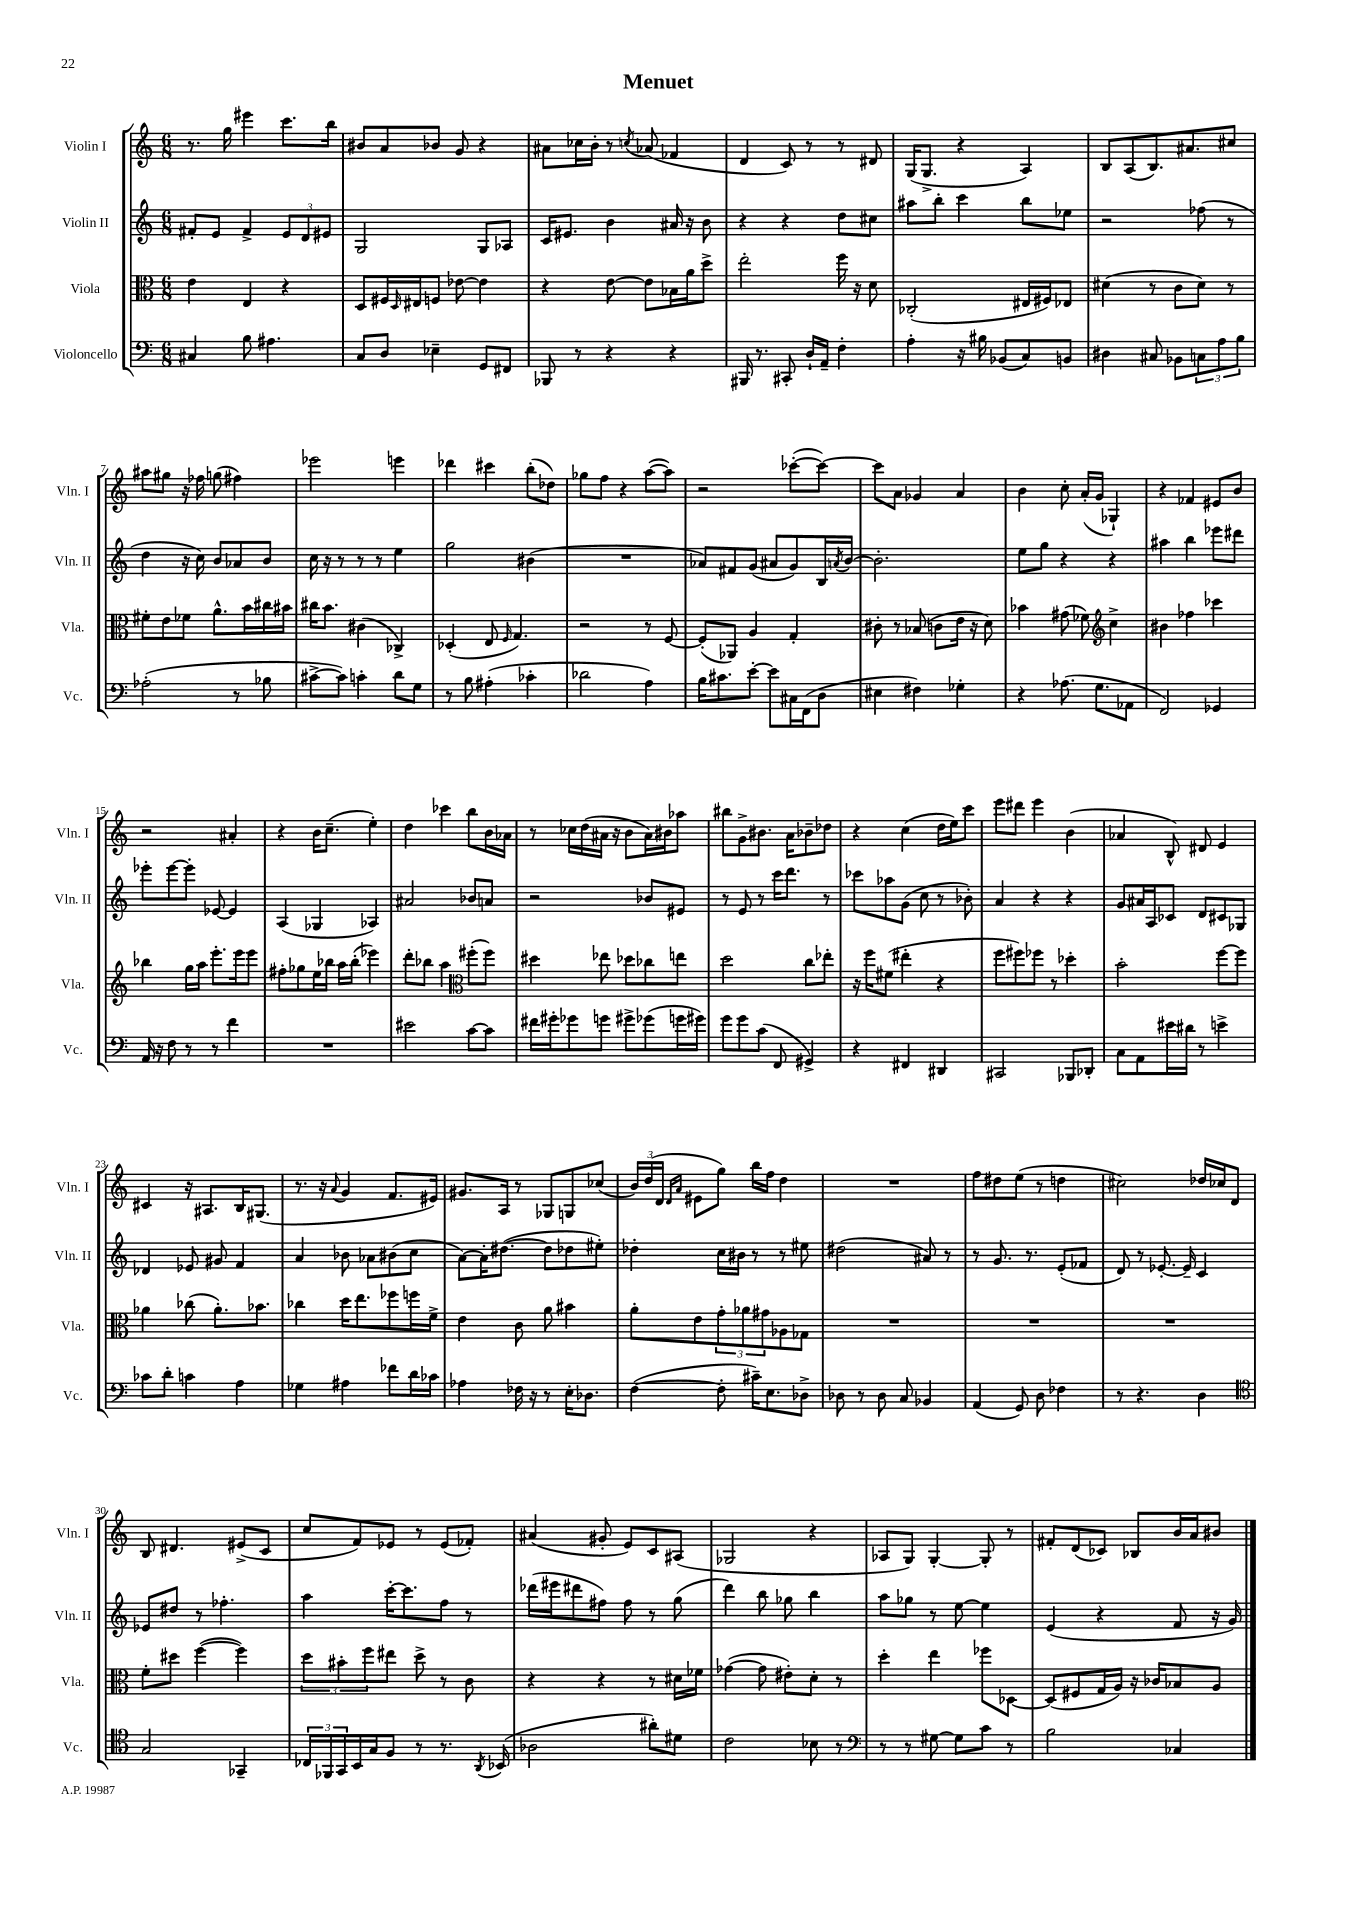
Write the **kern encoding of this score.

**kern	**kern	**kern	**kern
*part4	*part3	*part2	*part1
*staff4	*staff3	*staff2	*staff1
*I"Violoncello	*I"Viola	*I"Violin II	*I"Violin I
*I'Vc.	*I'Vla.	*I'Vln. II	*I'Vln. I
*clefF4	*clefC3	*clefG2	*clefG2
*k[]	*k[]	*k[]	*k[]
*M6/8	*M6/8	*M6/8	*M6/8
=1	=1	=1	=1
4C#X/	4e\	8f#X'/L	8.r
.	.	8e/J	.
.	.	.	16gg\
8B\	4E/	4f#^/	4eee#X\
4.A#X\	.	.	.
.	4r	12e/L	8.ccc\L
.	.	12d/	.
.	.	12e#X/J	.
.	.	.	16bb\Jk
=2	=2	=2	=2
8C/L	8D/L	2G/	8b#X/L
8D/J	16F#X/L	.	8a/
.	16qqD/	.	.
.	16E#X/J	.	.
4E-X~\	8Fn/J	.	8b-X/J
.	[8e-X\	.	8g/
8GG/L	4e-\]	8G/L	4r
8FF#X/J	.	8A-X/J	.
=3	=3	=3	=3
8BBB-X/	4r	16c/KL	8a#X\L
.	.	8.e#X/J	.
8r	.	.	16cc-X\L
.	.	.	16b'\JJ
4r	[8e\	4b\	8r
.	.	.	8qccn/
.	8e\L]	.	(8a-X/
4r	16B-X\L	16a#X/	4f-X/
.	16a\J	16r	.
.	8dd^\J	8b\	.
=4	=4	=4	=4
16BBB#X/	2ee'\	4r	4d/
8.r	.	.	.
8CC#X'/	.	4r	8c/)
16D`/LL	.	.	8r
16AA~/JJ	.	.	.
4F'\	16ff\	8dd\L	8r
.	16r	.	.
.	8d\	8cc#X\J	8d#X/
=5	=5	=5	=5
4A'\	(2C-X'/	8aa#X\L	(16G/KL
.	.	.	8.G^/J
.	.	8bb'\J	.
16r	.	4ccc\	4r
16B#X\	.	.	.
(8BB-X/L	.	.	.
8C/)	16E#X/LL	8bb\L	4A/)
.	16F#X/J)	.	.
8BBn/J	8E-X/J	8ee-X\J	.
=6	=6	=6	=6
4D#X\	(4d#X\	2r	8B/L
.	.	.	(8A/
8C#X/	8r	.	8.B/)
8BB-X\L	8c\L	.	.
.	.	.	8.a#X/
12Cn\	8d#\J)	(8ff-X\	.
12A\	.	.	.
.	8r	8r	8cc#X/J
12B\J	.	.	.
!!LO:LB:g=z
=7	=7	=7	=7
(2A-X'\	8f#X'\L	4dd\	8aa#X\L
.	8e\	.	8gg#X\J
.	8f-X\J	16r	16r
.	.	16cc\)	16ff-X\
.	8.a^^\L	8b/L	(8ggn\
8r	.	8a-X/	4ff#X\)
.	16b\L	.	.
8B-X\	16cc#X\	8b/J	.
.	16b#X\JJ	.	.
=8	=8	=8	=8
[8c#X^\L	16cc#X\KL	16cc\	2eee-X\
.	8.b\J	16r	.
8c#\J])	.	8r	.
4cn'\	(4c#X\	8r	.
.	.	8r	.
8d\L	4C-X^/)	4ee\	4eeen\
8G\J	.	.	.
=9	=9	=9	=9
8r	(4D-X'/	2gg\	4ddd-X\
8B\	.	.	.
(4A#X'\	8E/	.	4ccc#X\
.	16qqF/	.	.
.	4.G/)	.	.
4c-X'\	.	(4b#X\	(8bb'\L
.	.	.	8dd-X\J)
=10	=10	=10	=10
2d-X\	2r	2.r	8gg-X\L
.	.	.	8ff\J
.	.	.	4r
4A\)	8r	.	([8aa\L
.	[8F/	.	8aa\J])
=11	=11	=11	=11
16B\KL	(8F'/L]	8a-X/L)	2r
8.c#X\	.	.	.
.	8AA-X/J)	8f#X/	.
[8e'\J	4A/	(8g/J	.
8e\L]	.	8a#X/L	.
16C#X\L	4G'/	8g/)	([8ccc-X'\L
(16FF\J	.	.	.
8D\J	.	16B/L	8ccc-\J_)
.	.	8qan/	.
.	.	[16b/JJ	.
=12	=12	=12	=12
4E#X\	8c#X'\	2.b'\]	8ccc-\L]
.	8r	.	8a\J
4F#X\)	(8B-X/	.	4g-X/
.	8cn\L	.	.
4G-X'\	16e\Jk	.	4a/
.	16r	.	.
.	8d\)	.	.
=13	=13	=13	=13
4r	4b-X\	8ee\L	4b\
.	.	8gg\J	.
(8.A-X\	(8g#X\	4r	8cc'\
.	8f-X\)	.	(16a'/LL
8.G\L	.	.	16g/JJ
*	*clefG2	*	*
.	4cc^\	4r	4G-X`/)
8AA-X\J	.	.	.
=14	=14	=14	=14
2FF/)	4b#X\	4aa#X\	4r
.	4ff-X\	4bb\	4f-X/
4GG-X/	4ccc-X\	8eee-X\L	8e#X/L
.	.	8ddd#X\J	8b/J
!!LO:LB:g=z
=15	=15	=15	=15
16AA/	4bb-X\	8eee-X'\L	2r
16r	.	.	.
8F\	.	[8eee-\	.
8r	16gg\LL	8eee-'\J]	.
.	16aa\JJ	.	.
8r	8.eee'\L	[8e-X/	.
4f\	.	4e-/]	4a#X'/
.	16eee\k	.	.
.	8eee\J	.	.
=16	=16	=16	=16
2.r	8ff#X'\L	(4A/	4r
.	8gg-X\	.	.
.	16ee\L	4G-X/	16b\KL
.	16bb-X\JJ	.	(8.cc~\J
.	16aa\LL	.	.
.	(16bb-'\JJ	.	.
.	4eee-X\)	4A-X/)	4ee'\)
=17	=17	=17	=17
2e#X\	8ddd'\L	2a#X/	4dd\
.	8bb-X\J	.	.
.	4aa\	.	4ccc-X\
*	*clefC3	*	*
[8c\L	(8ff#X'\L	8b-X/L	8bb\L
8c\J]	8ff#\J)	8an/J	16b\L
.	.	.	16a-X\JJ
=18	=18	=18	=18
16f#X\LL	4dd#X\	2r	8r
16g#X'\J	.	.	.
8g-X\	.	.	16cc-X\LL
.	.	.	(16dd\
8gn\J	8ee-X\	.	16a#X\JJ
.	.	.	16r
8g#X^\L	8dd-X\L	.	8b\L
(8g-X\	8cc-X\	8b-X/L	16a#\L)
.	.	.	16b#X\J
16gn\L	8een\J	8e#X/J	8aa-X\J
16g#X\JJ)	.	.	.
=19	=19	=19	=19
8g\L	2dd\	8r	8bb#X\L
8g\	.	8e/	8g^\
(8c\J	.	8r	8.b#X\J
8FF/	.	16ccc\KL	.
.	.	8.ddd\J	16a\KL
4GG#X^/)	8cc\L	.	8b-X~\
.	8ee-X'\J	8r	8dd-X\J
=20	=20	=20	=20
4r	16r	8ccc-X\L	4r
.	16ff\KL	.	.
.	(8f#X\J	8aa-X\	.
4FF#X/	4ee#X'\	(8g\J	(4cc\
.	.	8cc\	.
4DD#X/	4r	8r	16dd\LL
.	.	.	16ee\J)
.	.	8b-X'\)	8ccc\J
=21	=21	=21	=21
2CC#X/	8ff\L	4a/	8eee\L
.	8ff#X\)	.	8ddd#X\J
.	8ff-X\J	4r	4eee\
.	8r	.	.
8BBB-X/L	4dd-X'\	4r	(4b\
8DD-X'/J	.	.	.
=22	=22	=22	=22
8C\L	2b'\	8g/L	4a-X/
8AA\	.	16a#X/L	.
.	.	16A/J	.
16e#X\L	.	8c-X/J	8B^^/)
16d#X\JJ	.	.	.
8r	.	8d/L	8d#X/
4en^\	[8ff\L	8c#X/	4e/
.	8ff\J]	8G-X/J	.
!!LO:LB:g=z
=23	=23	=23	=23
8c-X\L	4a-X\	4d-X/	4c#X/
8d'\J	.	.	.
4cn\	(8cc-X\	8e-X/	16r
.	.	.	8.A#X/L
.	8.a-'\L)	8g#X/	.
4A\	.	4f/	16B/K
.	8.b-X\J	.	(8.G#X/J
=24	=24	=24	=24
4G-X\	4cc-X\	4a/	8.r
.	.	.	16r
.	.	.	8qqa/
4A#X\	16dd\KL	8b-X\	4g/
.	8.ee\	.	.
.	.	8a-X\L	.
8f-X\L	8ff-X\	(8b#X\	8.f/L
16d\L	16ffn\L	8cc\J	.
16c-X\JJ	16f^\JJ	.	16e#X/Jk)
=25	=25	=25	=25
4A-X\	4e\	[8a\L)	8.g#X/L
.	.	16a'\K]	.
.	.	([8.dd#X\J	16A/Jk
16F-X\	8c\	.	8r
16r	.	.	.
8r	8a\	8dd#\L]	8G-X/L
16E'\KL	4b#X\	8dd-X\	8Gn/
8.D-X\J	.	.	.
.	.	8ee#X'\J)	(8cc-X/J
=26	=26	=26	=26
([4F\	8a'\L	4dd-X'\	24b/LL)
.	.	.	(24dd/
.	.	.	24d/JJ
.	.	.	16qqd/LL
.	.	.	16qqa/JJ
.	8e\	.	8e#X\L
8F'\]	12g'\	16cc\LL	8gg\J)
.	.	16b#X\JJ	.
.	12a-X\	.	.
16c#X~\KL)	.	8r	16bb\LL
.	12g#X\	.	.
8.E\	.	.	16ff\JJ
.	8A-X\	8r	4dd\
8D-X^\J	8G-X\J	8ee#X\	.
=27	=27	=27	=27
8D-X\	2.r	(2dd#X\	2.r
8r	.	.	.
8D-\	.	.	.
8C/	.	.	.
4BB-X/	.	8a#X/)	.
.	.	8r	.
=28	=28	=28	=28
(4AA/	2.r	8r	8ff\L
.	.	8.g/	8dd#X\
8GG/)	.	.	(8ee\J
.	.	8.r	.
8D\	.	.	8r
4F-X\	.	(8e'/L	4ddn\
.	.	8f-X/J	.
=29	=29	=29	=29
8r	2.r	8d/)	2cc#X\)
4.r	.	8r	.
.	.	[8.e-X'/	.
.	.	16e-~/]	.
4D\	.	4c/	16dd-X/LL
.	.	.	16cc-X/J
.	.	.	8d/J
!!LO:LB:g=z
=30	=30	=30	=30
*clefC4	*	*	*
2G/	8f'\L	8e-X/L	8B/
.	8dd#X\J	8dd#X/J	4.d#X/
.	([4ff\	8r	.
.	.	4.ff-X'\	.
4GG-X~/	4ff\])	.	(8e#X^/L
.	.	.	8c/J
=31	=31	=31	=31
24C-X/LL	12dd\L	4aa\	8cc/L
24FF-X/	.	.	.
24GG/	12b#X'\	.	.
16BB/	.	.	8f/)
.	12ff\	.	.
16G/J	.	.	.
8F/J	8ee#X\J	[16ccc'\KL	8e-X/J
.	.	8.ccc\]	.
8r	8dd^\	.	8r
8.r	8r	8ff\J	(8e-/L
.	8c\	8r	8f-X'/J)
8qAA/	.	.	.
(16BB-X/	.	.	.
=32	=32	=32	=32
2A-X\	4r	(16ddd-X\LL	(4a#X/
.	.	16eee#X\J	.
.	.	8ddd#X\	.
.	4r	8ff#X\J)	8g#X'/
.	.	8ff#\	8e/L)
8a#X'\L)	8r	8r	8c/
8d#X\J	16d#X\LL	(8gg\	(8A#X/J
.	16f-X\JJ	.	.
=33	=33	=33	=33
2c\	([4g-X\	4ddd\)	2G-X/
.	8g-\]	8bb\	.
.	8e#X'\L)	8gg-X\	.
8B-X\	8d'\J	4bb\	4r
8r	8r	.	.
=34	=34	=34	=34
*clefF4	*	*	*
8r	4dd'\	8aa\L	8A-X/L
8r	.	8gg-X\J	8G/J)
[8G#X\	4ee\	8r	[4G'/
8G#\L]	.	[8ee\	.
8c\J	8ff-X\L	4ee\]	8G'/]
8r	[8D-X\J	.	8r
=35	=35	=35	=35
2B\	(8D-/L]	(4e/	8f#X'/L
.	8F#X/	.	(8d/
.	16G/L	4r	8c-X/J)
.	16A/JJ)	.	.
.	16r	.	8B-X/L
.	16c-X/KL	.	.
4C-X/	8B-X/	8f/	16b/L
.	.	.	16a/J
.	8A/J	16r	8b#X/J
.	.	16g/)	.
==	==	==	==
*-	*-	*-	*-
